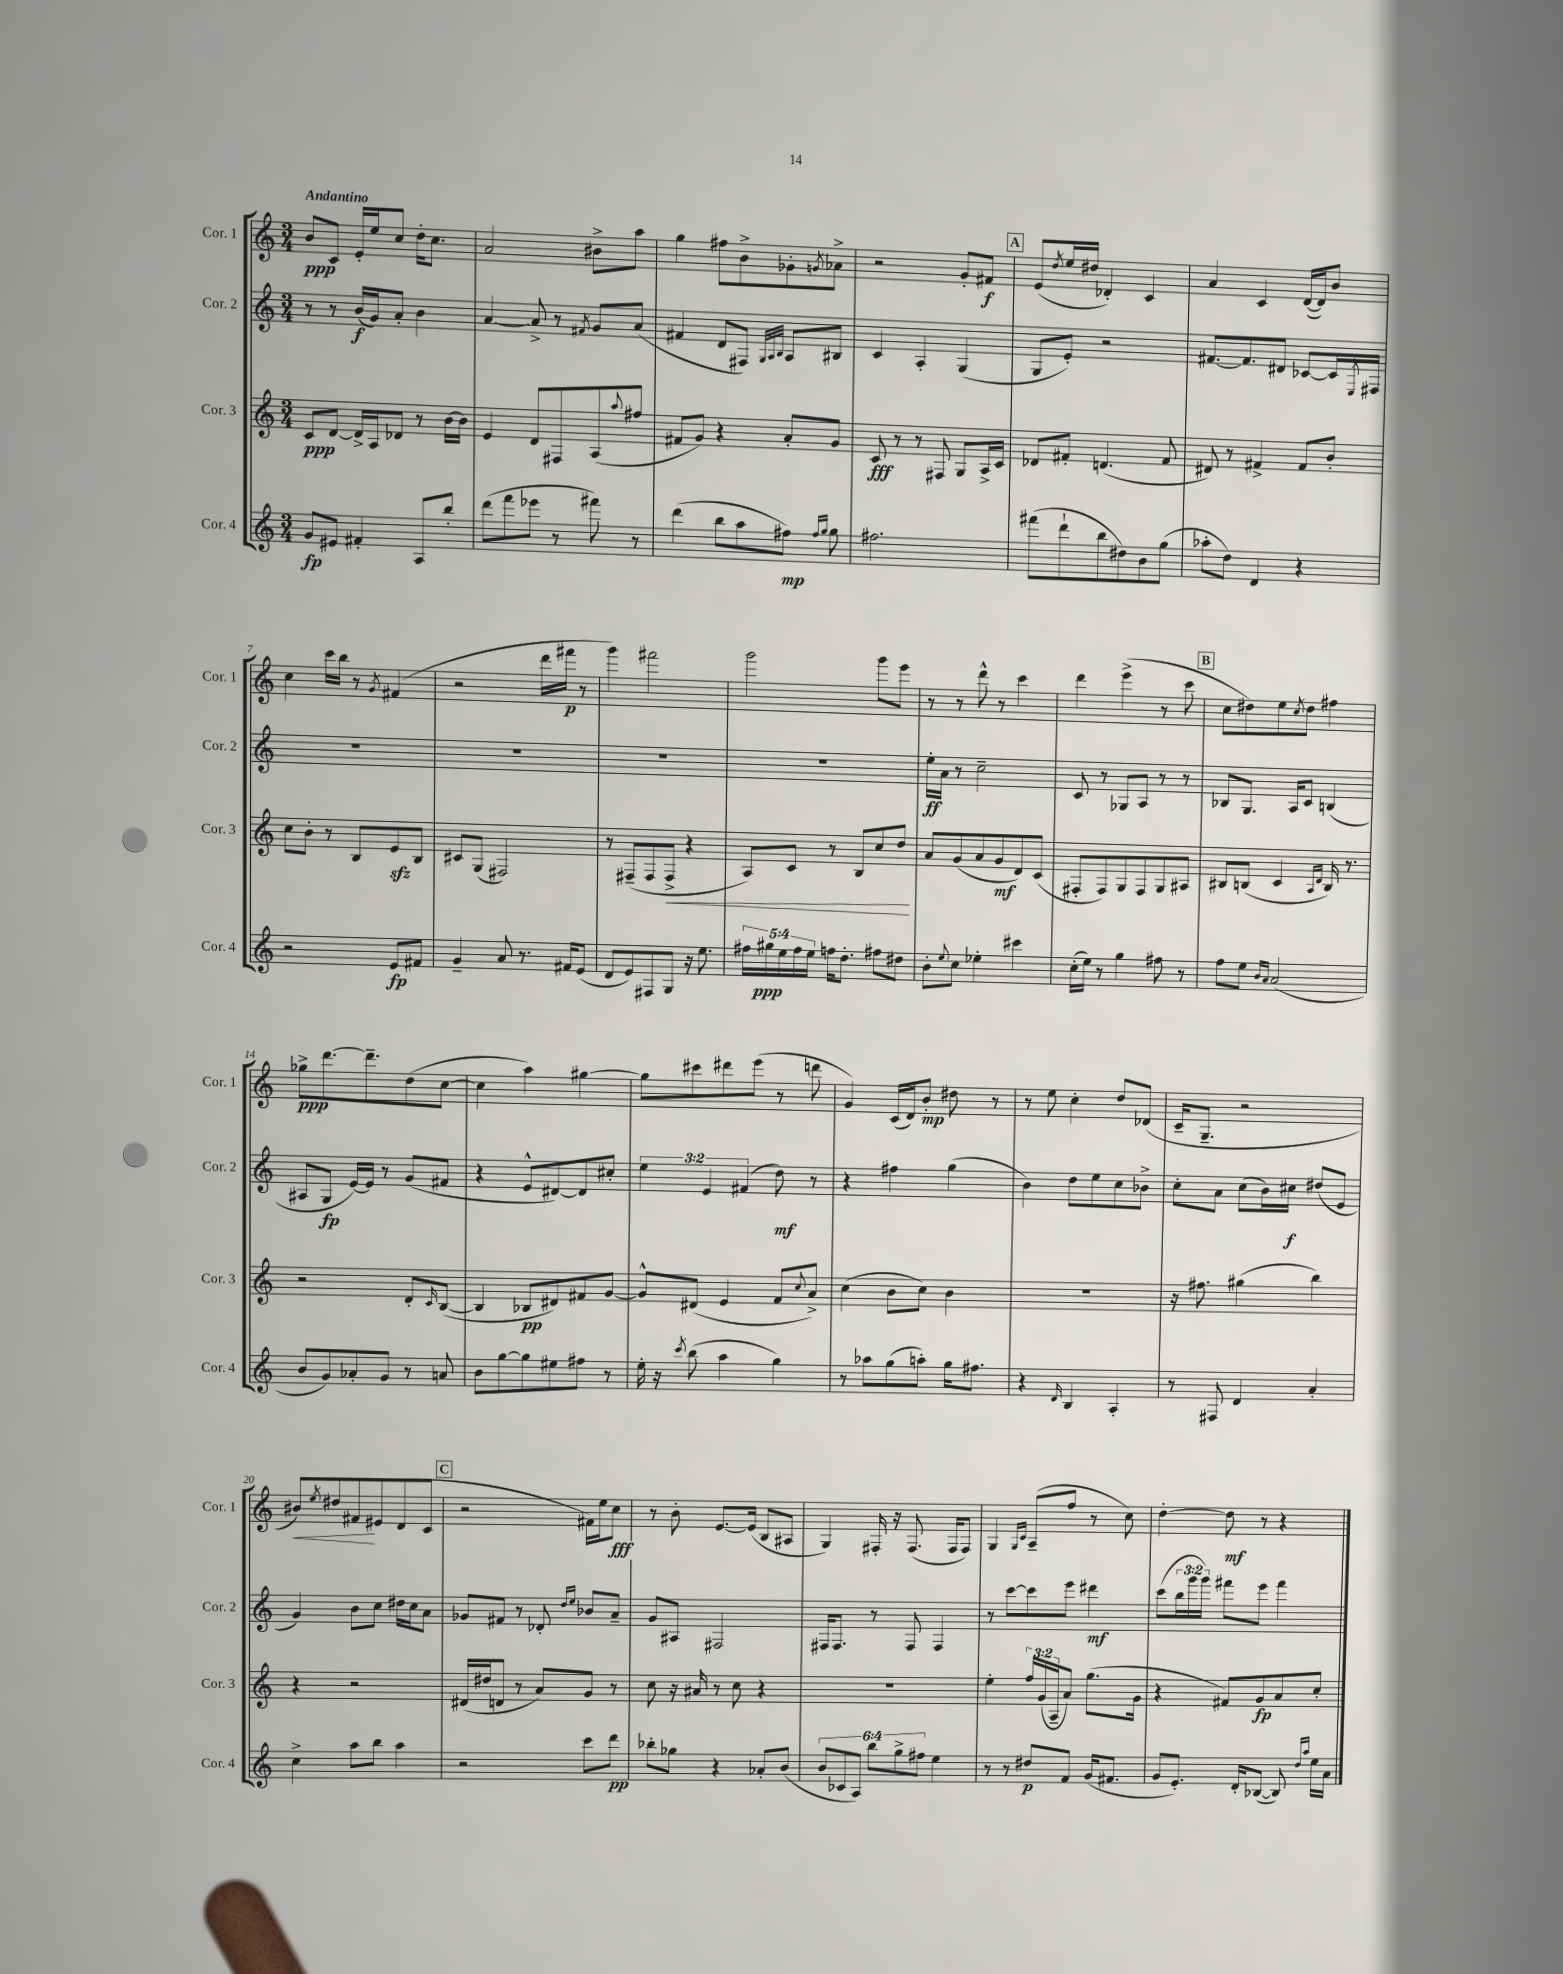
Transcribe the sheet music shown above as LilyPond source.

<<
\new StaffGroup <<
\new Staff = "s0" \with { instrumentName = "Cor. 1" shortInstrumentName = "Cor. 1" } {
    \clef treble \key c \major \numericTimeSignature \time 3/4 \tempo "Andantino"
    b'8\ppp c'8 e'16-. e''16 c''8 d''16-. c''8. |
    a'2 bis'8-> a''8 |
    g''4 fis''8 b'8-> ges'8-. \acciaccatura { g'8 } aes'8-> |
    r2 g'8-. fis'8\f |
    \mark \markup { \box "A" } e'8( \acciaccatura { d''8 } e''16 dis''16 des'4-.) c'4 |
    a'4 c'4 d'16~( d'16) b'8 |
    c''4 c'''16 b''16 r8 \acciaccatura { g'8 } fis'4( |
    r2 d'''16 fis'''16\p r8 |
    g'''4) fis'''2 |
    g'''2 g'''8 e'''8 |
    r8 r8 d'''8-^ r8 c'''4 |
    d'''4 e'''4->( r8 c'''8 |
    \mark \markup { \box "B" } c''8 dis''8) e''8 \acciaccatura { c''8 } dis''8 fis''4 |
    ges''8->\ppp d'''8.~ d'''8.-- d''8( c''8~ |
    c''4 a''4) gis''4~ |
    gis''8 cis'''8 dis'''8 e'''8( r8 d'''8 |
    g'4) c'16( d'16) b'8-.\mp dis''8 r8 |
    r8 e''8 c''4-. d''8 des'8( |
    c'16-- g8.-- r2 |
    bis'8\<) \acciaccatura { e''8 } dis''8 fis'8\! eis'8 d'8( c'8 |
    \mark \markup { \box "C" } r2 fis'16) e''16 c''8\fff |
    r8 b'8-. e'8.~ e'16( b8 ais8 |
    g4) fis16-. r16 fis8.( fis16 fis8) |
    g4 \grace { g16 c'16 } a8--( f''8 r8 c''8) |
    d''4~-. d''8\mf r8 r4 \bar "|." |
}
\new Staff = "s1" \with { instrumentName = "Cor. 2" shortInstrumentName = "Cor. 2" } {
    \clef treble \key c \major \numericTimeSignature \time 3/4 \override Staff.TupletNumber.text = #tuplet-number::calc-fraction-text
    r8 r8 b'16\f( g'16) a'8-. b'4 |
    a'4~ a'8-> r8 \acciaccatura { fis'8 } g'8 a'8( |
    fis'4 d'8 fis8) \grace { g32 a32 b32 } a8 bis8 |
    c'4 a4-. g4( |
    \mark \markup { \box "A" } g8 e'8-.) r2 |
    fis'8.~ fis'8. dis'8 ces'8~ ces'16 \acciaccatura { e8 } fis16 |
    R2. |
    R2. |
    R2. |
    R2. |
    e''16-.\ff a'16 r8 c''2-- |
    c'8 r8 ges8 a8 r8 r8 |
    \mark \markup { \box "B" } bes8 g8. a16 c'8 b4( |
    ais8 g8\fp e'16~) e'16 r8 g'8( fis'8 |
    r4 e'8-^ dis'8~) dis'8 cis''8-. |
    \tuplet 3/2 { e''4 e'4 fis'4( } d''8\mf) r8 |
    r4 fis''4 g''4( |
    b'4) d''8 e''8 c''8 bes'8-> |
    c''8-. a'8 c''8( b'16) cis''16\f dis''8( e'8 |
    g'4) b'8 c''8 dis''16 c''16 a'8 |
    \mark \markup { \box "C" } ges'8 fis'8 r8 des'8-. \grace { d''16 e''16 } bes'8 a'8-- |
    g'8 ais8 fis2 |
    fis16 fis8. r8 fis8 fis4 |
    r8 c'''8~ c'''8 e'''8 dis'''4\mf |
    c'''8( \tuplet 3/2 { b''16 g'''16 g'''16) } fis'''8 e'''8 fis'''4 \bar "|." |
}
\new Staff = "s2" \with { instrumentName = "Cor. 3" shortInstrumentName = "Cor. 3" } {
    \clef treble \key c \major \numericTimeSignature \time 3/4 \override Staff.TupletNumber.text = #tuplet-number::calc-fraction-text
    c'8\ppp d'8~ d'16-> a16 des'8 r8 b'16~ b'16 |
    e'4 d'8 fis8 a8( \appoggiatura { a''8 } fis''8 |
    fis'8 g'8) r4 a'8-. g'8 |
    c'8\fff r8 r8 fis8 g8 a16-> c'16 |
    \mark \markup { \box "A" } des'8 fis'8-. d'4.( fis'8 |
    dis'8) r8 fis'4-> fis'8 b'8-. |
    c''8 b'8-. r8 b8 e'8\sfz b8 |
    cis'8 g8( fis2) |
    r8 fis8--( fis8 fis8->\< r4 |
    a8) c'8 r8 b8 c''8 d''8\! |
    a'8 g'8( a'8 g'8\mf d'8) c'8( |
    fis8-. fis8) g8 fis8 g8 ais8 |
    \mark \markup { \box "B" } bis8 b8( c'4 \grace { a16 d'16 } b16) r8. |
    r2 d'8-. \grace { c'16 } b8~( |
    b4 bes8\pp dis'8) fis'8 g'8~ |
    g'8-^ dis'8( e'4 f'8 \appoggiatura { c''8 } a'8->) |
    c''4( b'8 c''8) b'4 |
    R2. |
    r16 fis''8. gis''4( b''4) |
    r4 r2 |
    \mark \markup { \box "C" } dis'16( dis''16 d'8 r8 a'8) g'8 r8 |
    c''8 r16 ais'16 r8 c''8 r4 |
    R2. |
    e''4-. \tuplet 3/2 { f''16 g'16( a16-- } a'8) g''8.( g'16 |
    r4 fis'8) g'8\fp a'8 c''8-. \bar "|." |
}
\new Staff = "s3" \with { instrumentName = "Cor. 4" shortInstrumentName = "Cor. 4" } {
    \clef treble \key c \major \numericTimeSignature \time 3/4 \override Staff.TupletNumber.text = #tuplet-number::calc-fraction-text
    g'8\fp eis'8 fis'4-. a8 b''8-. |
    d'''8( f'''8 ees'''8 r8 fis'''8) r8 |
    d'''4( b''8 a''8 fis''8\mp) \grace { fis''16 g''16 } g''8 |
    fis''2. |
    \mark \markup { \box "A" } fis'''8( d'''8-! b''8 dis''8) b'8 g''8( |
    aes''8-. d''8) d'4 r4 |
    r2 e'8\fp fis'8 |
    g'4-- a'8 r8. fis'16 e'8( |
    d'8 e'8) fis8 g8 r16 e''8. |
    \tuplet 5/4 { fis''16 gis''16\ppp e''16 fis''16 e''16 } f''16 d''8.-. fis''8 dis''8 |
    b'8-. \appoggiatura { e''8 } c''8 ees''4-. cis'''4 |
    c''16-.( e''16) r8 g''4 fis''8 r8 |
    \mark \markup { \box "B" } f''8 e''8 \grace { b'16 a'16 } a'2( |
    b'8 g'8) aes'8-. g'8 r8 a'8 |
    b'8 g''8~ g''8 eis''8 fis''8 r8 |
    e''16-. r16 \acciaccatura { c'''8 } b''8( a''4 g''4) |
    r8 aes''8 g''8( a''8-.) g''16 fis''8. |
    r4 \grace { d'16 } b4 a4-. |
    r8 fis8 d'4 a'4-. |
    c''4-> a''8 b''8 a''4 |
    \mark \markup { \box "C" } r2 c'''8 d'''8\pp |
    bes''8-. ges''8 r4 aes'8-. b'8( |
    \tuplet 6/4 { b'8 ces'8 a8) b''8 g''8-> fis''8 } e''4 |
    r8 r8 dis''8\p f'8 g'16( fis'8. |
    g'8 e'8.-.) d'16-. bes8~( bes8) \grace { d''16 a''16 } e''16 a'16 \bar "|." |
}
>>
>>
